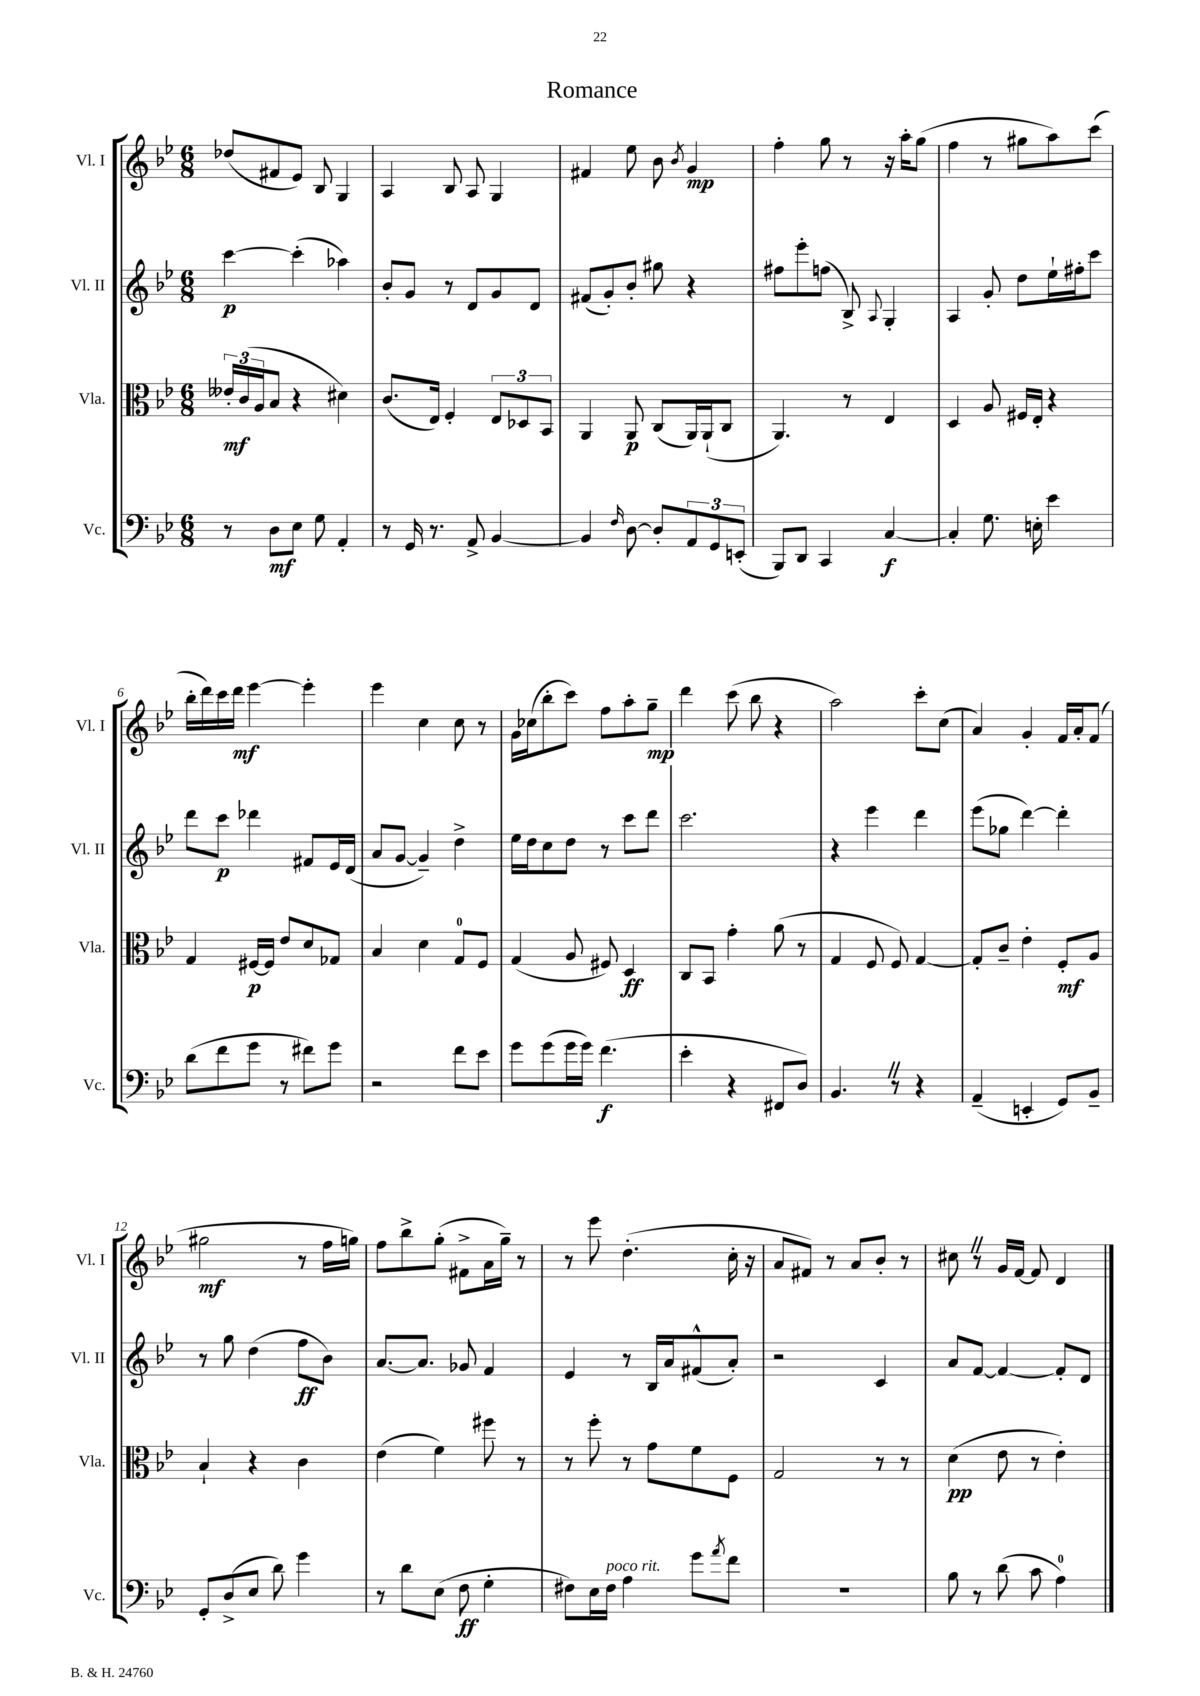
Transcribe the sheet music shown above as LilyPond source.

\header { title = "Romance" }
<<
\new StaffGroup <<
\new Staff = "s0" \with { instrumentName = "Vl. I" shortInstrumentName = "Vl. I" } {
    \clef treble \key bes \major \numericTimeSignature \time 6/8
    des''8( fis'8 ees'8) bes8 g4 |
    a4 bes8 a8 g4 |
    fis'4 ees''8 bes'8 \acciaccatura { bes'8 } g'4\mp |
    f''4-. g''8 r8 r16 a''16-. g''8( |
    f''4 r8 gis''8 a''8) c'''8( |
    bes''16-. d'''16) c'''16 d'''16\mf ees'''4~ ees'''4-. |
    ees'''4 c''4 c''8 r8 |
    g'16 ces''16( bes''8-. c'''8) f''8 a''8-. g''8--\mp |
    d'''4 c'''8( bes''8 r4 |
    a''2) c'''8-. c''8( |
    a'4) g'4-. f'16 a'16-. f'8( |
    gis''2\mf r8 f''16 g''16) |
    f''8 bes''8-> g''8-.( fis'8-> a'16 g''16--) r8 |
    r8 ees'''8 d''4.-.( c''16-. r16 |
    a'8 fis'8) r8 a'8 bes'8-. r8 |
    cis''8 \once \override BreathingSign.text = \markup { \musicglyph "scripts.caesura.straight" } \breathe r8 g'16 f'16~ f'8 d'4 \bar "|." |
}
\new Staff = "s1" \with { instrumentName = "Vl. II" shortInstrumentName = "Vl. II" } {
    \clef treble \key bes \major \numericTimeSignature \time 6/8
    c'''4~\p c'''4-.( aes''4) |
    bes'8-. g'8 r8 d'8 g'8 d'8 |
    fis'8( g'8-.) bes'8-. gis''8 r4 |
    fis''8 ees'''8-. f''8( bes8->) \appoggiatura { a8 } g4-. |
    a4 g'8-. d''8 ees''16-! fis''16-. c'''8 |
    d'''8 c'''8\p des'''4 fis'8 ees'16 d'16( |
    a'8 g'8~ g'4--) d''4-> |
    ees''16 d''16 c''8 d''8 r8 c'''8 d'''8 |
    c'''2. |
    r4 ees'''4 d'''4 |
    ees'''8( ges''8 d'''4~) d'''4-. |
    r8 g''8 d''4( f''8\ff bes'8) |
    a'8.~ a'8. ges'8 f'4 |
    ees'4 r8 bes16 a'16 fis'8-^( a'8-.) |
    r2 c'4 |
    a'8 f'8~ f'4~ f'8-. d'8 \bar "|." |
}
\new Staff = "s2" \with { instrumentName = "Vla." shortInstrumentName = "Vla." } {
    \clef alto \key bes \major \numericTimeSignature \time 6/8
    \tuplet 3/2 { eeses'16-.\mf c'16( a16 } bes8 r4 dis'4) |
    c'8.( ees16) f4-. \tuplet 3/2 { ees8 des8 bes,8 } |
    a,4 a,8\p c8( a,16) a,16-!( c8 |
    a,4.) r8 ees4 |
    d4 a8 fis16 ees16-. r4 |
    g4 fis16~\p fis16 ees'8 d'8 ges8 |
    bes4 d'4 g8-0 f8 |
    g4( a8 fis8) d4\ff |
    c8 bes,8 g'4-. a'8( r8 |
    g4 f8 f8) g4~ |
    g8-. c'8-- ees'4-. f8-.\mf a8 |
    bes4-! r4 c'4 |
    ees'4( f'4) fis''8 r8 |
    r8 f''8-. r8 g'8 f'8 f8 |
    g2 r8 r8 |
    d'4\pp( ees'8 r8 ees'4-.) \bar "|." |
}
\new Staff = "s3" \with { instrumentName = "Vc." shortInstrumentName = "Vc." } {
    \clef bass \key bes \major \numericTimeSignature \time 6/8
    r8 d8\mf ees8 g8 a,4-. |
    r8 g,16 r8. a,8-> bes,4~ |
    bes,4 \grace { f16 } d8~ d8-. \tuplet 3/2 { a,8 g,8 e,8-.( } |
    bes,,8) d,8 c,4 c4~\f |
    c4-. g8. e16-. ees'4 |
    d'8( f'8 g'8 r8 fis'8) g'8 |
    r2 f'8 ees'8 |
    g'8 g'8( g'16 g'16) f'4.\f( |
    ees'4-. r4 fis,8 d8) |
    bes,4. \once \override BreathingSign.text = \markup { \musicglyph "scripts.caesura.straight" } \breathe r8 r4 |
    a,4--( e,4-. g,8) bes,8-- |
    g,8-. d8->( ees8 d'8) g'4 |
    r8 d'8 ees8( f8\ff g4-. |
    fis8) ees16 fis16^\markup { \italic "poco rit." } a4 g'8 \acciaccatura { a'8 } f'8 |
    R2. |
    bes8 r8 d'8( c'8 a4-0) \bar "|." |
}
>>
>>
